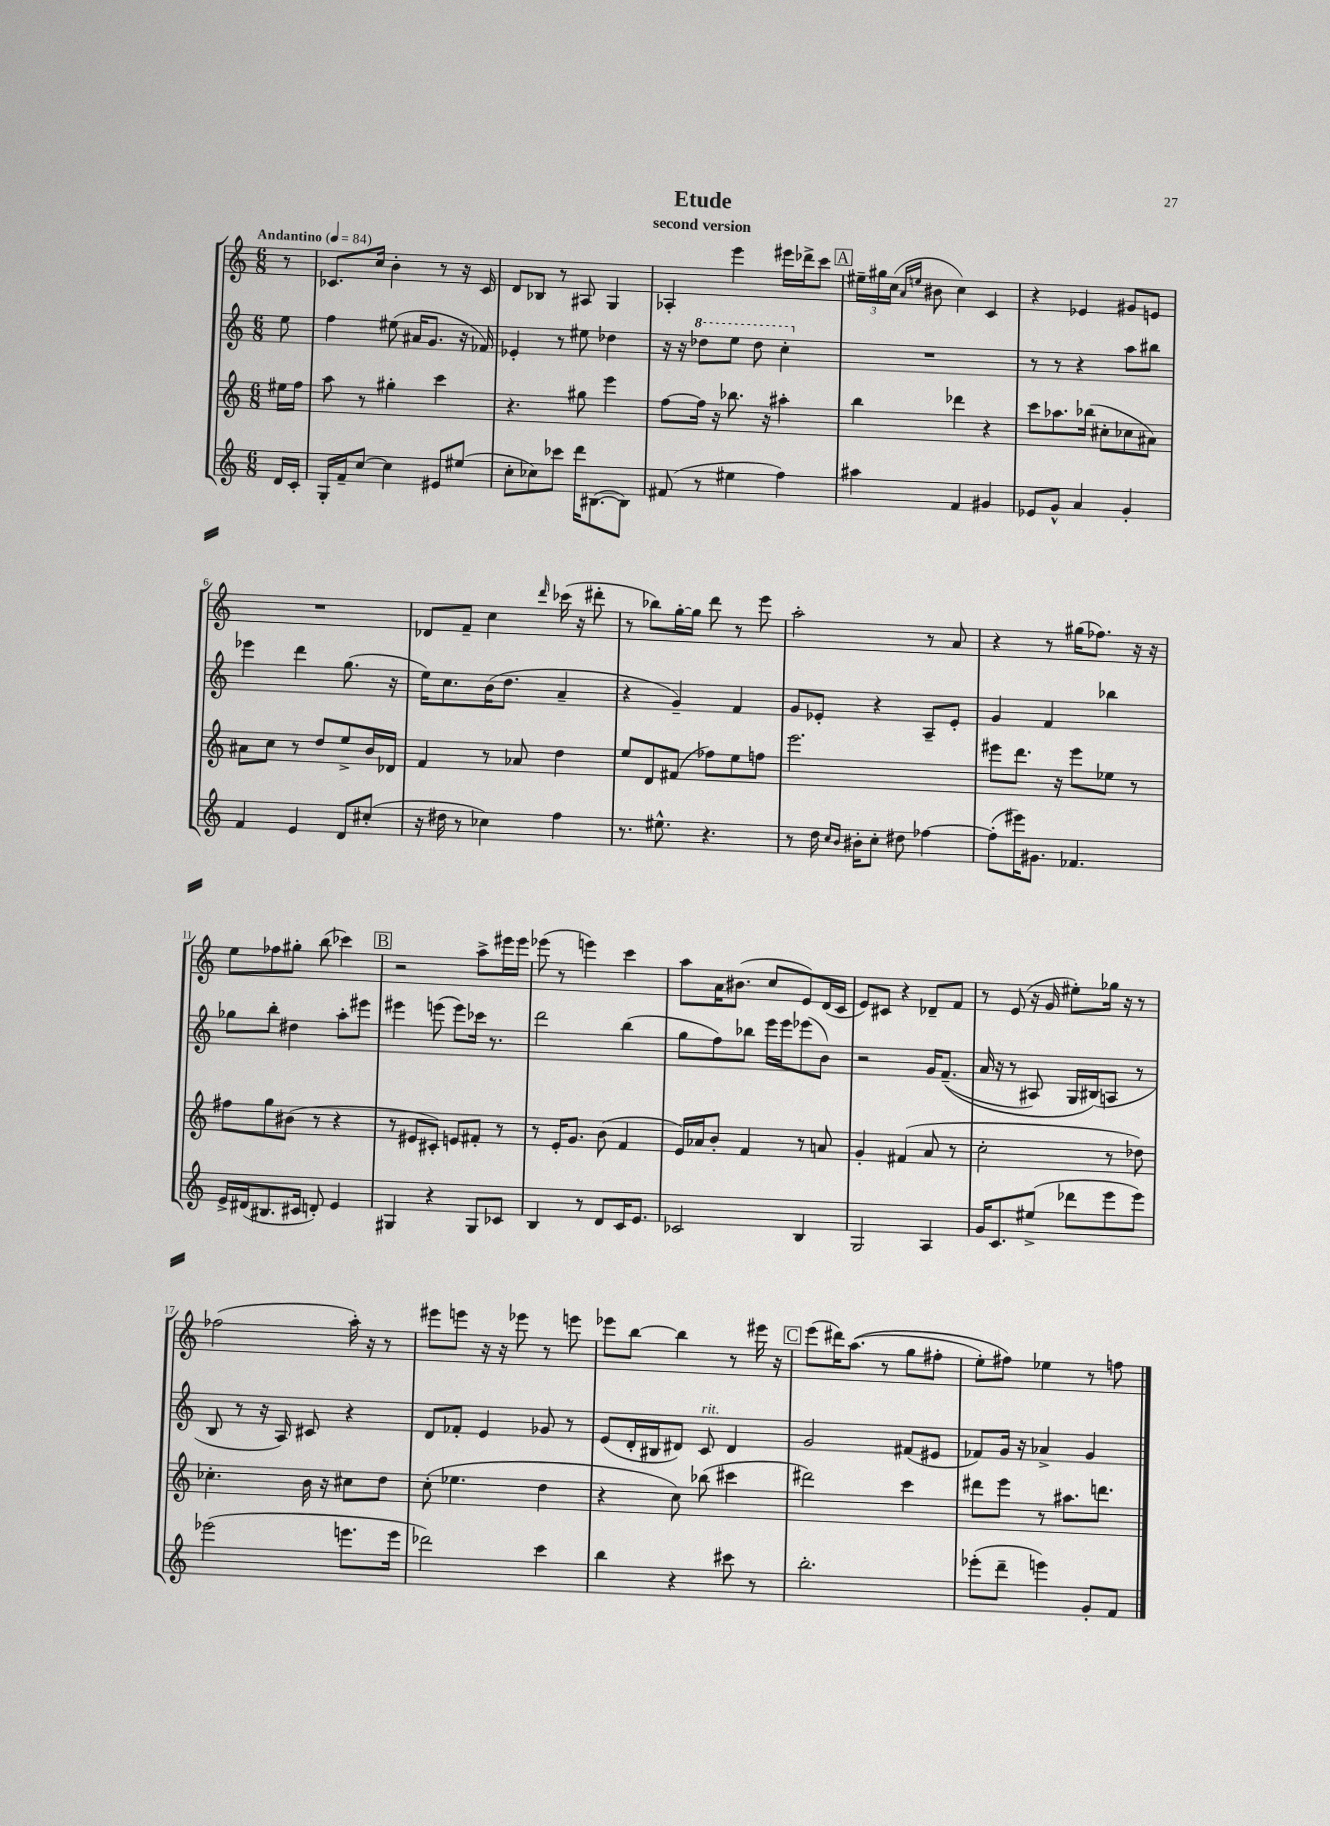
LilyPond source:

\header { title = "Etude" subtitle = "second version" }
<<
\new StaffGroup <<
\new Staff = "s0" {
    \clef treble \key c \major \numericTimeSignature \time 6/8 \partial 8 \tempo "Andantino" 4 = 84
    r8 |
    ces'8. c''16 b'4-. r8 r16 ces'16 |
    d'8 bes8 r8 ais8 g4 |
    aes4-. e'''4 eis'''16 des'''16-> c'''8 |
    \mark \markup { \box "A" } \tuplet 3/2 { eis''16-- gis''16 c''16( } \grace { a'16 e''16 } bis'8 c''4) c'4 |
    r4 ees'4 gis'8 e'8 |
    R2. |
    des'8 f'8-- c''4 \grace { d'''16 } ces'''16( r16 dis'''8-. |
    r8 bes''8) g''16~-. g''16 d'''8 r8 e'''8 |
    a''2-. r8 a'8 |
    r4 r8 gis''16( fes''8.) r16 r16 |
    e''8 fes''8 gis''8-. b''8( ces'''4) |
    \mark \markup { \box "B" } r2 a''8-> eis'''16 eis'''16 |
    ees'''8( r8 e'''4) c'''4 |
    a''8 a'16 bis'8.( c''8 e'8) d'16( c'16 |
    e'8) cis'8 r4 des'8-- f'8 |
    r8 e'8( r16 g'16 eis''8-.) ges''16 r16 r8 |
    fes''2( a''16-.) r16 r8 |
    eis'''8 e'''8 r16 r16 ees'''8 r8 e'''8 |
    ees'''8 b''8~ b''4 r8 eis'''16 r16 |
    \mark \markup { \box "C" } e'''8( dis'''16) a''8.(\( r8 g''8 fis''8-. |
    e''8-.) fis''8\) ees''4 r8 f''8 \bar "|." |
}
\new Staff = "s1" {
    \clef treble \key c \major \numericTimeSignature \time 6/8 \partial 8
    e''8 |
    f''4 eis''8( ais'16 g'8. r16 fes'16) |
    ees'4-. r8 eis''8 des''4 |
    r16 r16 \ottava #1 des'''8 e'''8 des'''8 c'''4-. \ottava #0 |
    \mark \markup { \box "A" } R2. |
    r8 r8 r4 a''8 bis''8 |
    ees'''4 d'''4 g''8.( r16 |
    e''16) c''8. b'16( d''8. a'4-- |
    r4 g'4--) f'4 |
    g'8 ees'8-. r4 a8-- ees'8-. |
    g'4 f'4 bes''4 |
    ges''8 b''8-. dis''4 a''8-. eis'''8 |
    \mark \markup { \box "B" } eis'''4 e'''8( e'''8) ces'''16 r8. |
    d'''2 b''4( |
    g''8 f''8) bes''8 e'''16 e'''16 ees'''8( b'8) |
    r2 g'16 f'8.--(\( |
    a'16 r16 r8 ais8) g16 bis16(\) a8 r8 |
    b8 r8 r16 a16) cis'8 r4 |
    d'8 fes'8-. e'4 ges'8 r8 |
    e'8( d'16-. bis16 dis'8) c'8^\markup { \italic "rit." } dis'4 |
    \mark \markup { \box "C" } g'2 fis'8( eis'8 |
    fes'8) g'16 r16 aes'4-> g'4 \bar "|." |
}
\new Staff = "s2" {
    \clef treble \key c \major \numericTimeSignature \time 6/8 \partial 8
    eis''16 f''16 |
    a''8 r8 gis''4-. c'''4 |
    r4. gis''8 e'''4 |
    f''8~ f''16 r16 bes''8. r16 ais''4-. |
    \mark \markup { \box "A" } b''4 des'''4 r4 |
    c'''8 aes''8. bes''16( cis''8-. ces''8 ais'8) |
    ais'8 c''8 r8 d''8 e''8-> b'16 des'16 |
    f'4 r8 aes'8 d''4 |
    e''8 d'8 fis'8( fes''8) e''8 f''8 |
    e'''2. |
    eis'''8 d'''8. r16 eis'''8 ees''8 r8 |
    fis''8 g''8 bis'8( r8 r4 |
    \mark \markup { \box "B" } r8 eis'8 cis'8-.) e'8 fis'8-. r8 |
    r8 e'16-. g'8. b'8( f'4 |
    e'16) aes'16 b'8-. f'4 r8 a'8 |
    g'4-. fis'4( a'8 r8 |
    c''2-. r8 des''8) |
    ces''4.-. b'16 r16 cis''8 d''8 |
    c''8-.( ees''4. d''4 |
    r4 c''8) bes''8( cis'''4 |
    \mark \markup { \box "C" } dis'''2) c'''4 |
    dis'''8 e'''8 r8 ais''8. d'''8. \bar "|." |
}
\new Staff = "s3" {
    \clef treble \key c \major \numericTimeSignature \time 6/8 \partial 8
    d'16 c'16-. |
    g16-. f'16-- c''8~ c''4 eis'8 eis''8( |
    c''8-. ces''8) ces'''8 d'''16 bis8.~( bis8) |
    fis'8( r8 eis''4 f''4) |
    \mark \markup { \box "A" } ais''4 f'4 gis'4 |
    ees'8 g'8-^ a'4 g'4-. |
    f'4 e'4 d'8 cis''8-.( |
    r16 dis''16 r8 ces''4) f''4 |
    r8. eis''8.-^ r4. |
    r8 d''16 \grace { c''16 b'16 } bis'16-. c''8-. dis''8 fes''4~ |
    fes''8-.( eis'''16) gis'8. fes'4. |
    e'16-> dis'16( bis8. cis'16 d'8-.) e'4 |
    \mark \markup { \box "B" } gis4 r4 gis8 ces'8 |
    b4 r8 d'8 c'16 e'8. |
    ces'2 b4 |
    g2 a4 |
    g'16 c'8. eis''8->( des'''8 e'''8 e'''8) |
    ees'''2( e'''8. e'''16 |
    des'''2) c'''4 |
    b''4 r4 cis'''8 r8 |
    \mark \markup { \box "C" } b''2.-. |
    ees'''8-.( d'''8-- e'''4) g'8-. f'8 \bar "|." |
}
>>
>>
